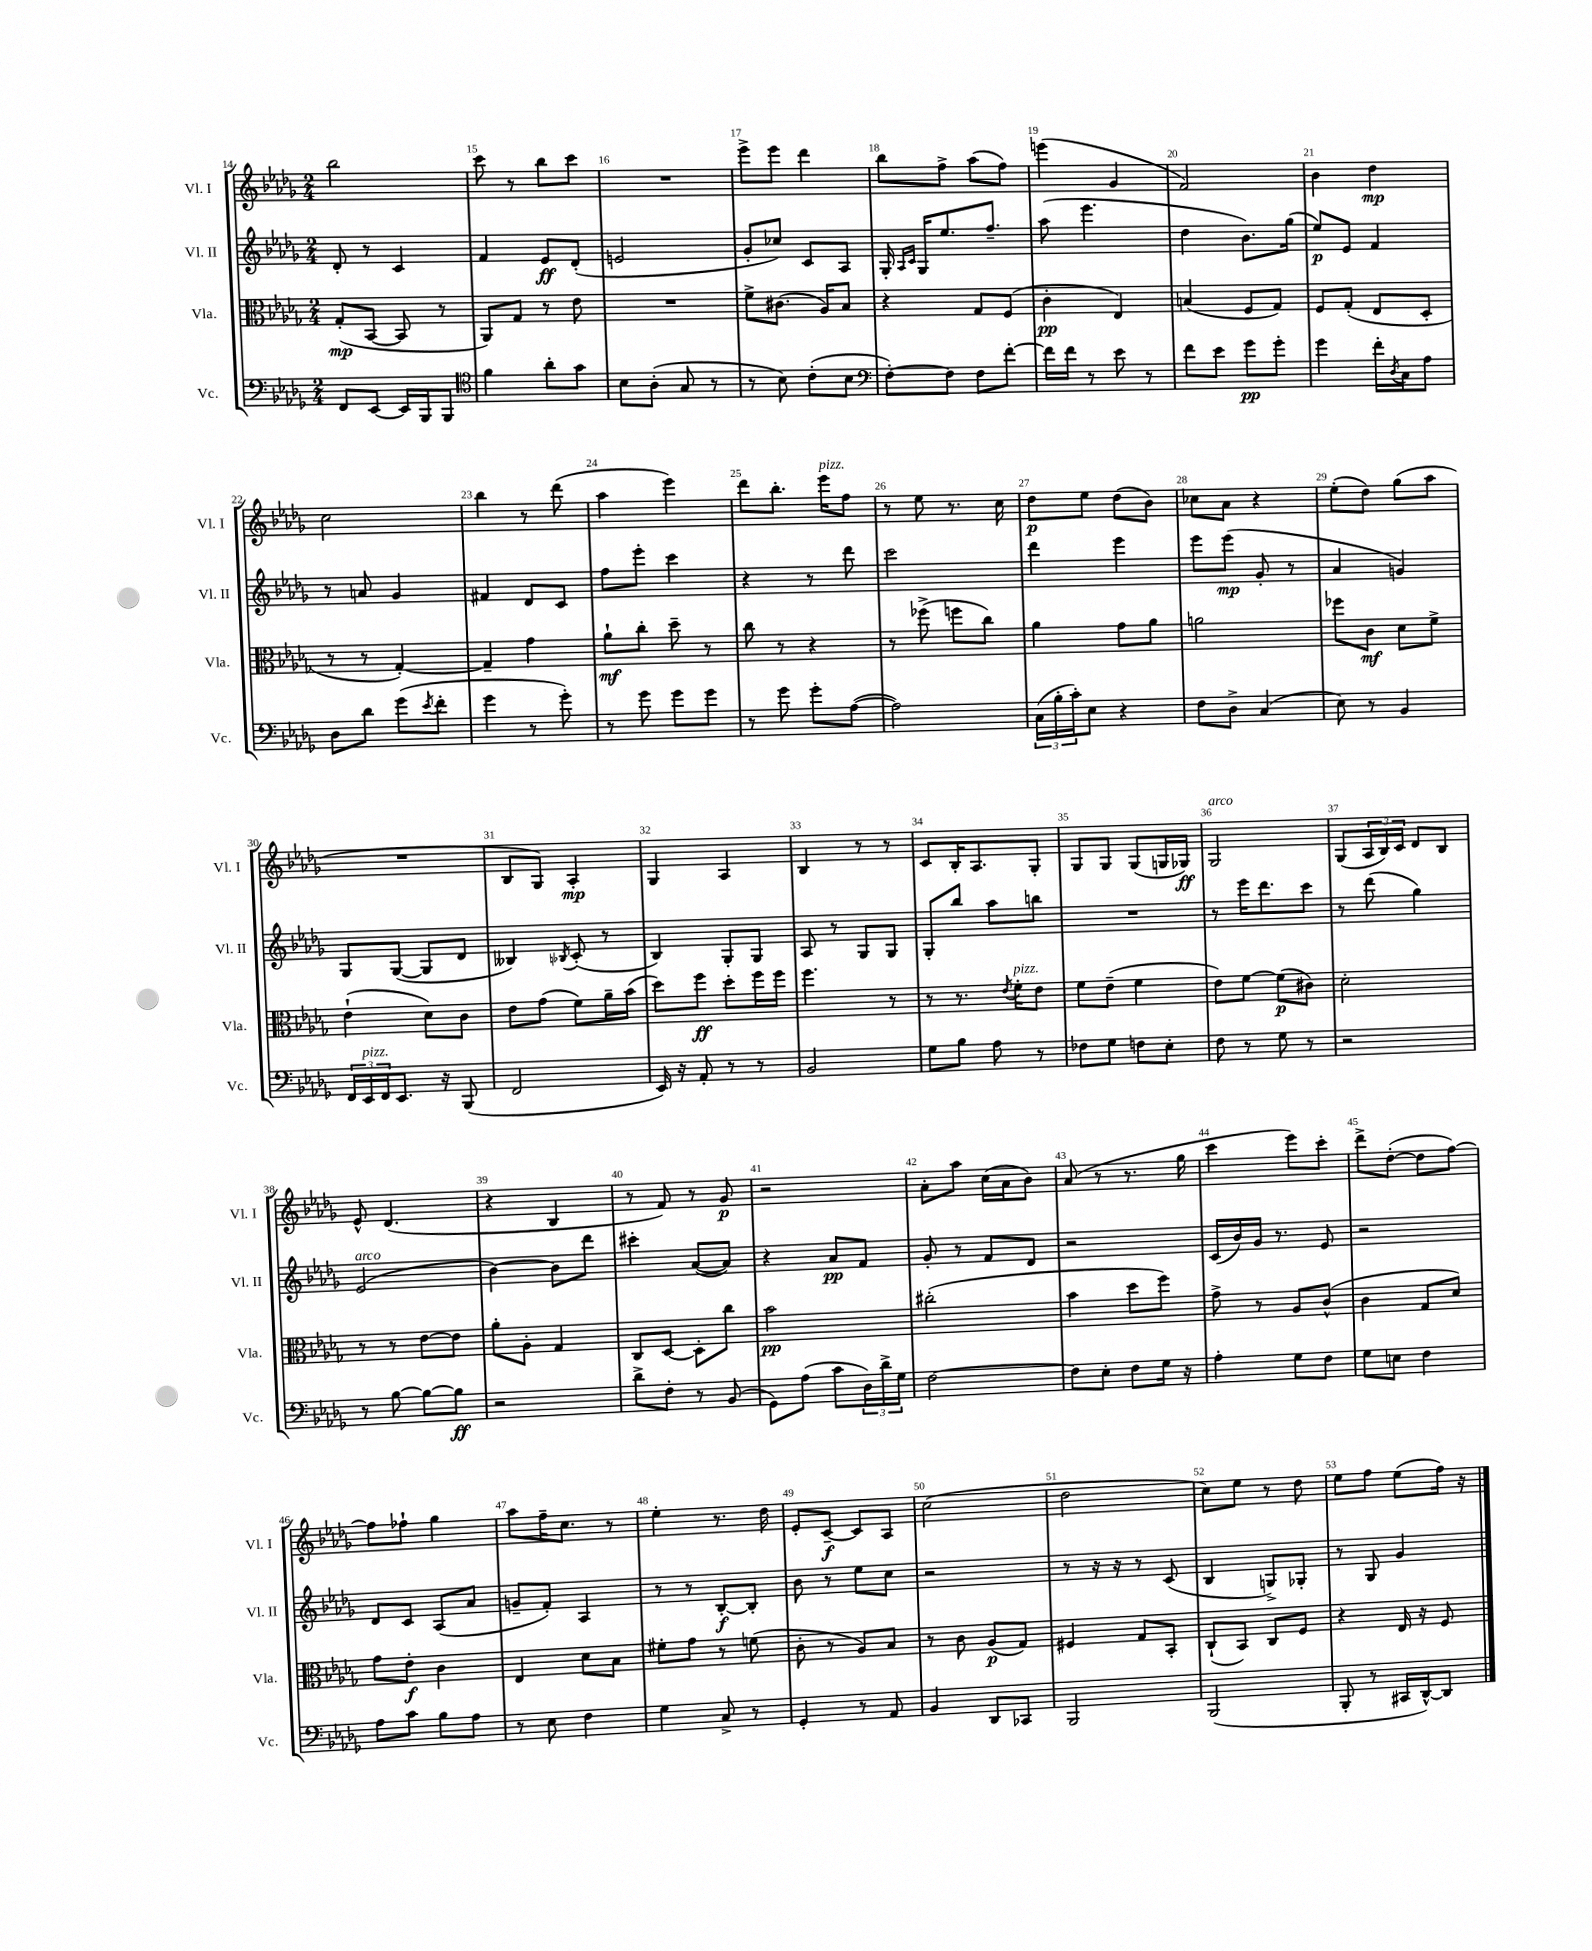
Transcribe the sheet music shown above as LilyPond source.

<<
\new StaffGroup <<
\new Staff = "s0" \with { instrumentName = "Vl. I" shortInstrumentName = "Vl. I" } {
    \clef treble \key des \major \numericTimeSignature \time 2/4
    bes''2 |
    c'''8 r8 bes''8 c'''8 |
    R2 |
    ees'''8-> ees'''8 des'''4 |
    bes''8 f''8-> aes''8( f''8) |
    e'''4( ges'4 |
    f'2) |
    bes'4 des''4\mp |
    c''2 |
    bes''4 r8 des'''8( |
    aes''4 ees'''4) |
    des'''8 bes''8.-. ees'''16^\markup { \italic "pizz." } f''8 |
    r8 ees''8 r8. c''16 |
    des''8\p ees''8 des''8( bes'8) |
    ces''8 aes'8 r4 |
    ees''8-.( des''8) ges''8( aes''8 |
    R2 |
    bes8 ges8) aes4-.\mp |
    ges4 aes4 |
    bes4 r8 r8 |
    c'8 bes16-. aes8. ges8-. |
    ges8 ges8 ges8( g16 ges16\ff) |
    ges2^\markup { \italic "arco" } |
    ges8( \tuplet 3/2 { aes16 bes16) c'16 } des'8 bes8 |
    ees'8-^ des'4.( |
    r4 bes4 |
    r8 f'8) r8 ges'8\p |
    r2 |
    aes'8-. aes''8 c''16( aes'16 bes'8) |
    aes'8( r8 r8. ges''16 |
    c'''4 ees'''8) c'''8-. |
    des'''8-> des''8~-.( des''8 f''8~) |
    f''8 fes''8-! ges''4 |
    aes''8 f''16-- c''8. r8 |
    ees''4-. r8. des''16 |
    ees'8-. c'8~--\f c'8 aes8 |
    c''2( |
    des''2 |
    c''8) ees''8 r8 des''8 |
    ees''8 f''8 ees''8( f''16) r16 \bar "|." |
}
\new Staff = "s1" \with { instrumentName = "Vl. II" shortInstrumentName = "Vl. II" } {
    \clef treble \key des \major \numericTimeSignature \time 2/4
    des'8-. r8 c'4 |
    f'4 ees'8\ff des'8-.( |
    e'2 |
    ges'8-. ces''8) c'8 aes8 |
    ges16-. \grace { aes16 c'16 } ges16 ees''8. f''8.-- |
    aes''8( ees'''4. |
    des''4 bes'8.) ges''16( |
    ees''8\p) ees'8 f'4 |
    r8 a'8 ges'4 |
    fis'4 des'8 c'8 |
    f''8 ees'''8-. c'''4 |
    r4 r8 des'''8 |
    c'''2 |
    des'''4 ees'''4 |
    ees'''8 ees'''8\mp( ges'8-. r8 |
    aes'4 g'4) |
    ges8 ges8~( ges8 des'8 |
    beses4) \acciaccatura { bes8 } c'8-.( r8 |
    bes4) ges8-. ges8 |
    aes8 r8 ges8 ges8 |
    ges8-. bes''8 aes''8 b''8 |
    R2 |
    r8 ees'''16 des'''8. c'''8 |
    r8 des'''8( ges''4) |
    ees'2^\markup { \italic "arco" }( |
    bes'4~) bes'8 des'''8 |
    cis'''4-. aes'8~( aes'8) |
    r4 aes'8\pp f'8 |
    ges'8-. r8 f'8 des'8 |
    r2 |
    c'16( bes'16) ges'16 r8. ees'8 |
    r2 |
    des'8 c'8 aes8( aes'8 |
    g'8-- f'8-.) aes4 |
    r8 r8 bes8~-.\f bes8-. |
    bes'8 r8 ees''8 c''8 |
    r2 |
    r8 r16 r16 r8 c'8( |
    bes4 g8->) ges8-. |
    r8 ges8 ges'4 \bar "|." |
}
\new Staff = "s2" \with { instrumentName = "Vla." shortInstrumentName = "Vla." } {
    \clef alto \key des \major \numericTimeSignature \time 2/4
    ges8-.\mp( bes,8~ bes,8 r8 |
    aes,8) ges8 r8 ees'8 |
    R2 |
    f'8-> cis'8.( aes16) bes8 |
    r4 ges8 f8( |
    c'4-.\pp ees4) |
    b4( f8 ges8) |
    f8 ges8-.( ees8 des8-. |
    r8 r8 ges4~-.) |
    ges4-- ges'4 |
    aes'8-!\mf c''8-. des''8-- r8 |
    c''8 r8 r4 |
    r8 fes''8->( f''8 c''8) |
    aes'4 ges'8 aes'8 |
    a'2 |
    fes''8 c'8\mf des'8 f'8-> |
    ees'4-!( des'8) c'8 |
    ees'8 ges'8( f'8) aes'16-- bes'16( |
    des''8) f''8\ff des''8-. f''16 f''16 |
    f''4. r8 |
    r8 r8. \acciaccatura { ees'8 } f'16-.^\markup { \italic "pizz." } ees'8 |
    f'8 ees'8--( f'4 |
    ees'8) f'8~ f'8\p( cis'8) |
    des'2-. |
    r8 r8 ees'8~ ees'8 |
    aes'8-. aes8-. ges4 |
    c8 des8~ des8-. c''8 |
    bes'2\pp |
    cis''2-.( |
    bes'4 des''8 f''8) |
    ges'8-> r8 aes8 c'8-^( |
    c'4 ges8 des'8) |
    ges'8 ees'8-.\f c'4 |
    ees4 des'8 bes8 |
    fis'8-. ges'8 r8 f'8( |
    c'8-. r8 aes8) bes8 |
    r8 c'8 aes8\p( ges8) |
    fis4 ges8 bes,8-. |
    c8-!( bes,8) c8 f8 |
    r4 ees16 r16 f8 \bar "|." |
}
\new Staff = "s3" \with { instrumentName = "Vc." shortInstrumentName = "Vc." } {
    \clef bass \key des \major \numericTimeSignature \time 2/4
    f,8 ees,8~ ees,16 bes,,16 bes,,8 |
    \clef tenor f'4 aes'8-. ges'8 |
    bes8 aes8-.( ges8 r8 |
    r8 bes8) c'8-.( bes8 |
    \clef bass f8~-.) f8 f8 f'8~-. |
    f'16 f'16 r8 ees'8 r8 |
    f'8 ees'8 ges'8\pp ges'8-. |
    ges'4 f'16-. \acciaccatura { des8 } c16 aes8 |
    des8 des'8 ges'8( \acciaccatura { ees'8 } f'8-. |
    ges'4 r8 ges'8-.) |
    r8 ges'8 ges'8 ges'8 |
    r8 ges'8 ges'8-. aes8~( |
    aes2) |
    \tuplet 3/2 { c16( bes16-. c'16-.) } ees8 r4 |
    f8 des8-> c4( |
    ees8) r8 bes,4 |
    \tuplet 3/2 { f,16 ees,16^\markup { \italic "pizz." } f,16 } ees,8. r16 bes,,8( |
    f,2 |
    ees,16) r16 aes,8-. r8 r8 |
    bes,2 |
    ges8 bes8 aes8 r8 |
    fes8 ges8 f8 ees8-. |
    f8 r8 ges8 r8 |
    r2 |
    r8 bes8~ bes8~ bes8\ff |
    r2 |
    des'8-> f8-. r8 bes,8( |
    ges,8) aes8( c'8 \tuplet 3/2 { des16) des'16-> ges16 } |
    f2~ |
    f8 ees8-. f8 ges16 r16 |
    aes4-. ges8 f8 |
    ges8 e8 f4 |
    aes8 c'8 bes8 aes8 |
    r8 ees8 f4 |
    ges4 c8-> r8 |
    ges,4-. r8 aes,8 |
    bes,4 des,8 ces,8 |
    bes,,2 |
    bes,,2( |
    bes,,8-. r8 cis,16 des,16~-^) des,8 \bar "|." |
}
>>
>>
\layout { \context { \Score currentBarNumber = #14 \override BarNumber.break-visibility = ##(#f #t #t) barNumberVisibility = #all-bar-numbers-visible } }
